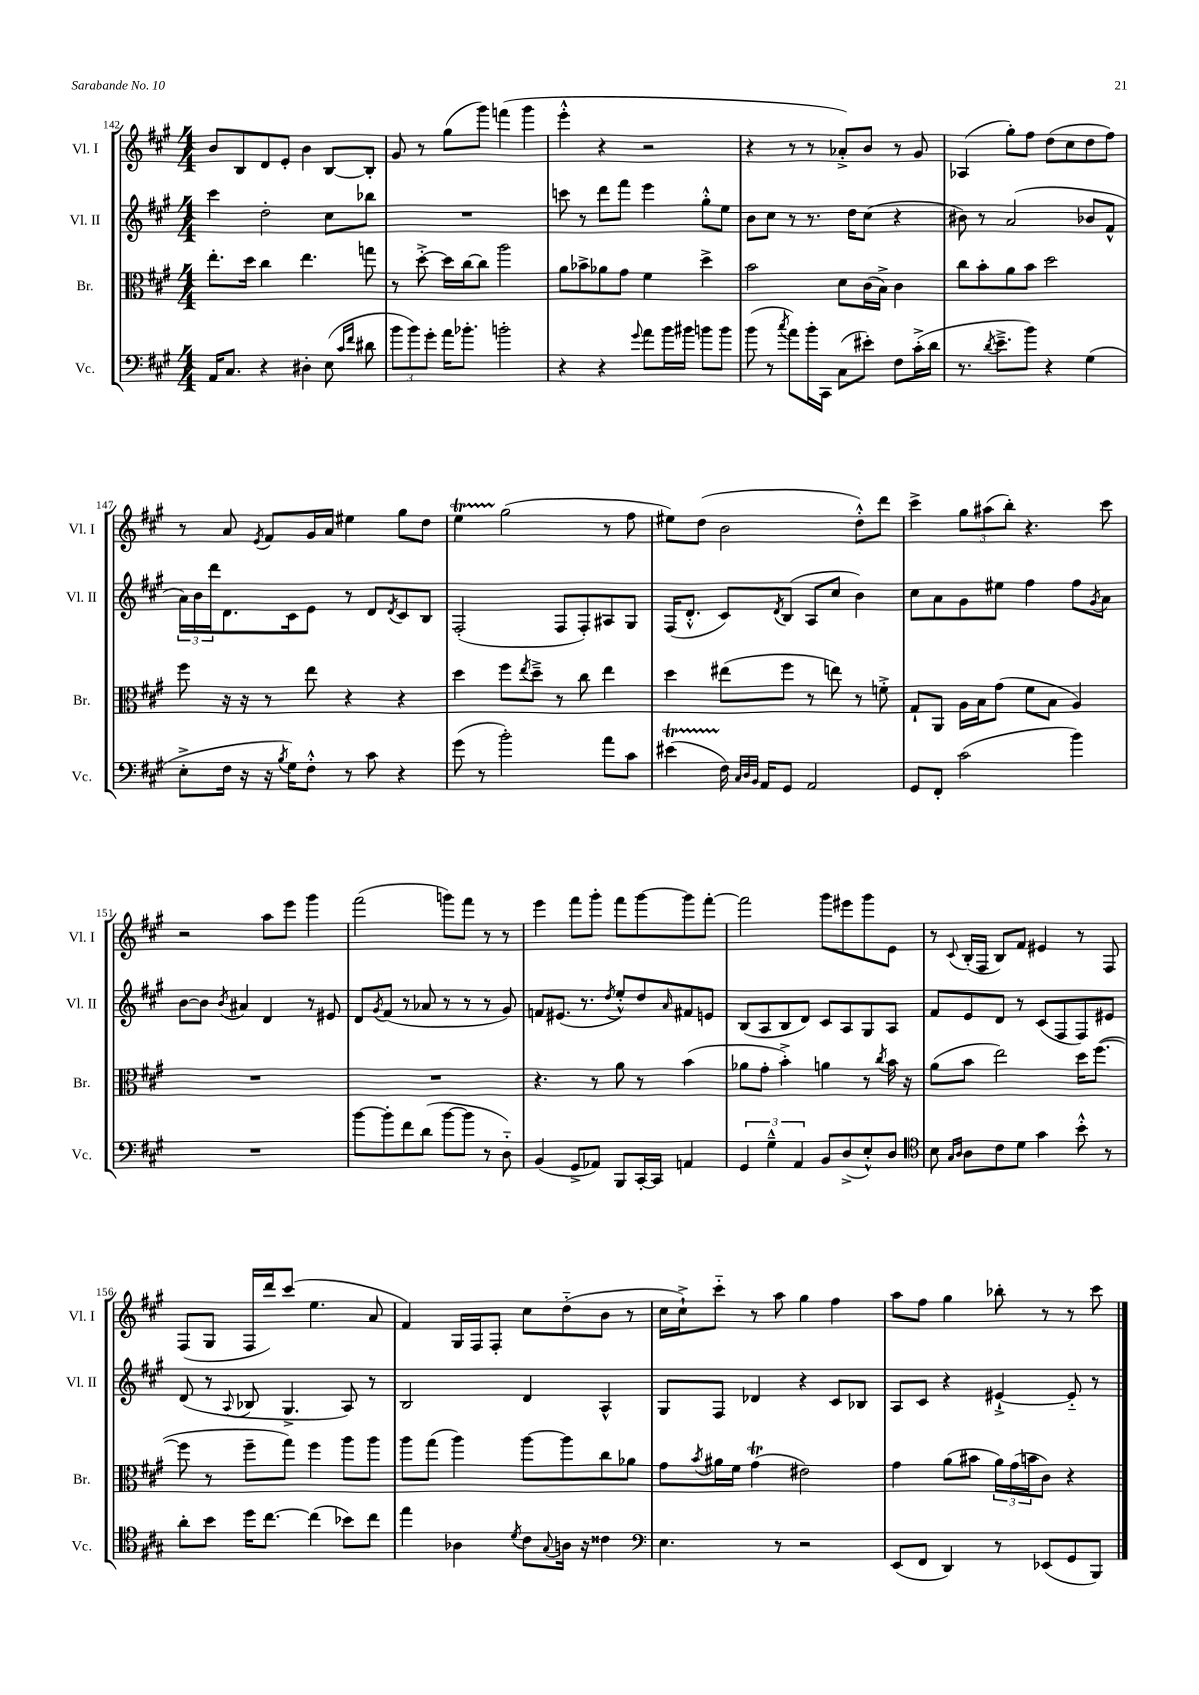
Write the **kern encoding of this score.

**kern	**kern	**kern	**kern
*staff4	*staff3	*staff2	*staff1
*clefF4	*clefC3	*clefG2	*clefG2
*k[f#c#g#]	*k[f#c#g#]	*k[f#c#g#]	*k[f#c#g#]
*M4/4	*M4/4	*M4/4	*M4/4
16AA/LK	8.ee'\L	4ccc#\	8b/L
8.C#/J	.	.	.
.	.	.	8B/
.	16dd\Jk	.	.
4r	4cc#\	2dd'\	8d/
.	.	.	8e'/J
4D#'\	4.ee\	.	4b\
(8E\	.	8cc#\L	[8B/L
16qqc#/LL	.	.	.
16qqf#/JJ	.	.	.
8d#\	8gg\	8bb-\J	8B'/]J
=	=	=	=
12b\L	8r	1r	8g#/
12b\)	.	.	.
.	[8dd'^\	.	8r
12g#'\J	.	.	.
16a\LK	16dd\]LL	.	(8gg#\L
8.b-'\J	[16cc#\J	.	.
.	8cc#\]J	.	8ggg#\J)
2b'\	2aa\	.	(4fff\
.	.	.	4ggg#\
=	=	=	=
4r	8a\L	8ccc\	4eee'^^\
.	8b-^\	8r	.
4r	8a-\	8ddd\L	4r
.	8g#\J	8fff#\J	.
8qqg#/	.	.	.
8a\L	4f#\	4eee\	2r
16b\L	.	.	.
16b#\JJ	.	.	.
8b\L	4dd^\	8gg#'^^\L	.
8b\J	.	8ee\J	.
=	=	=	=
(8b\	2b\	8b\L	4r
8r	.	8cc#\J	.
8qcc#/	.	.	.
8a\L)	.	8r	8r
16b'\L	.	8.r	8r
16CC#\JJ	.	.	.
(8C#\L	8d\L	.	8a-'^/L)
.	.	16dd\LK	.
8e#'\J)	(16c#\L	(8cc#\J	8b/J
.	16B^\JJ)	.	.
8F#\L	4c#\	4r	8r
(16c#'^\L	.	.	8g#/
16d\JJ	.	.	.
=	=	=	=
8.r	8cc#\L	8b#\)	(4A-/
.	8b'\	8r	.
8qd/	.	.	.
8.e~^\L	.	.	.
.	8a\	(2a/	8gg#'\L)
8b\J)	8b\J	.	8ff#\J
4r	2dd\	.	(8dd\L
.	.	.	8cc#\
(4G#\	.	8b-/L	8dd\
.	.	8f#^^/J	8ff#\J)
=	=	=	=
8E'^\L	8ff#\	24a\LL)	8r
.	.	24b\	.
.	.	24ddd\J	.
16F#\Jk	16r	8.d\	8a/
16r	16r	.	.
.	.	.	8qe/
16r	8r	.	8f#/L
8qB/	.	.	.
16G#\LK)	.	16c#\k	.
8F#'^^\J	8ee\	8e\J	16g#/L
.	.	.	16a/JJ
8r	4r	8r	4ee#\
8c#\	.	8d/L	.
.	.	8qd/	.
4r	4r	8c#/	8gg#\L
.	.	8B/J	8dd\J
=	=	=	=
(8g#\	4dd\	(2F#'/	4ee\
8r	.	.	.
2b'\)	8ff#\L	.	(2gg#\
.	8qee/	.	.
.	8dd~^\J	.	.
.	8r	8F#/L	.
.	8cc#\	8F#'/)	.
8a\L	4ee\	8A#/	8r
8c#\J	.	8G#/J	8ff#\
=	=	=	=
(4e#\	4dd\	(16F#/LK	8ee#\L)
.	.	8.d'^^/J	.
.	.	.	(8dd\J
16F#\)	(8ee#\L	8c#/L)	2b\
32qqC#/LLL	.	.	.
32qqD/	.	.	.
32qqBB/JJJ	.	.	.
16AA/LK	.	.	.
.	.	8qd/	.
8GG#/J	8ff#\J	(8B/J	.
2AA/	8r	8A/L	.
.	8ee\)	8cc#/J	.
.	8r	4b\)	8dd'^^\L)
.	8f'^\	.	8ddd\J
=	=	=	=
8GG#/L	8G#`/L	8cc#\L	4ccc#^\
8FF#'/J	8AA/J	8a\	.
(2c#\	16A\LL	8g#\	12gg#\L
.	16B\J	.	.
.	.	.	(12aa#\
.	(8g#\J	8ee#\J	.
.	.	.	12bb'\J)
.	8f#\L	4ff#\	4.r
.	8B\J	.	.
4b\)	4A/)	8ff#\L	.
.	.	8qg#/	.
.	.	8a\J	8ccc#\
=	=	=	=
1r	1r	[8b\L	2r
.	.	8b\]J	.
.	.	8qb/	.
.	.	4a#/	.
.	.	4d/	8aa\L
.	.	.	8eee\J
.	.	8r	4ggg#\
.	.	8e#/	.
=	=	=	=
[8b\L	1r	8d/L	(2fff#\
.	.	8qg#/	.
8b'\]	.	(8f#/J	.
8f#\	.	8r	.
(8d\J	.	8a-/	.
[8b\L	.	8r	8ggg\L)
8b\]J	.	8r	8fff#\J
8r	.	8r	8r
8D'~\)	.	8g#/)	8r
=	=	=	=
(4BB/	4.r	8f/L	4eee\
.	.	(8.e#/J	.
8GG#^/L	.	.	8fff#\L
.	.	8.r	.
8AA-/J)	8r	.	8ggg#'\J
.	.	8qdd/	.
8BBB/L	8a\	8ee'^^/L)	8fff#\L
[16CC#'/L	8r	8dd/	[8ggg#\
16CC#/]JJ	.	.	.
.	.	16qqa/	.
4AA/	(4b\	8f#/	8ggg#\]
.	.	8e/J	[8fff#'\J
=	=	=	=
6GG#/	8a-\L	(8B/L	2fff#\]
.	8g#'\J	8A/	.
6G#~^^\	.	.	.
.	4b'^\)	8B/	.
6AA/	.	.	.
.	.	8d/J)	.
8BB/L	4a\	8c#/L	8ggg#\L
(8D^/	.	8A/	8eee#\
8E'^^/)	8r	8G#/	8ggg#\
.	8qcc#/	.	.
8D/J	16b\	8A/J	8e\J
.	16r	.	.
=	=	=	=
*clefC4	*	*	*
8B\	(8a\L	8f#/L	8r
16qqG#/LL	.	.	.
16qqA/JJ	.	.	8qqc#/
8A\L	8b\J	8e/	(16B'/LL
.	.	.	16F#/JJ
8c#\	2ee\)	8d/J	8B/L)
8d\J	.	8r	8f#/J
4g#\	.	(8c#/L	4e#/
.	.	8F#/	.
8b'^^\	16dd\LK	8F#/)	8r
.	([8.ff#\J	.	.
8r	.	8e#/J	8F#/
=	=	=	=
8a'\L	8ff#\]	(8d/	(8F#/L
8b\J	8r	8r	8G#/J
.	.	8qqA/	.
16dd\LK	8ff#~\L	8B-/	16F#/LL
[8.cc#\J	.	.	16ddd/J)
.	8gg#\J)	4.G#^/	(8ccc#/J
(4cc#\]	4ff#\	.	4.ee\
8b-\L)	8aa\L	8A/)	.
8cc#\J	8aa\J	8r	8a/
=	=	=	=
4ee\	8aa\L	2B/	4f#/)
.	(8gg#\J	.	.
4A-\	4aa\)	.	16G#/LL
.	.	.	16F#/J
.	.	.	8F#'/J
8qd/	.	.	.
8c#\L	[8aa\L	4d/	8cc#\L
8qqG#/	.	.	.
16A\Jk	8aa\]	.	(8dd'~\
16r	.	.	.
4c##\	8cc#\	4A^^/	8b\J
.	8a-\J	.	8r
=	=	=	=
*clefF4	*	*	*
4.E\	8g#\L	8G#/L	16cc#\LL
.	.	.	16cc#`^\J)
.	8qb/	.	.
.	16a#\L	8F#/J	8ccc#'~\J
.	16f#\JJ	.	.
.	(4g#\	4d-/	8r
8r	.	.	8aa\
2r	2e#\)	4r	4gg#\
.	.	8c#/L	4ff#\
.	.	8B-/J	.
=	=	=	=
(8EE/L	4g#\	8A/L	8aa\L
8FF#/J	.	8c#/J	8ff#\J
4DD/)	(8a\L	4r	4gg#\
.	8b#\J	.	.
8r	24a\LL)	[4e#`^/	8bb-'\
.	(24g#\	.	.
.	24b\J	.	.
(8EE-/L	8c#\J)	.	8r
8GG#/	4r	8e#'~/]	8r
8BBB/J)	.	8r	8ccc#\
==	==	==	==
*-	*-	*-	*-
